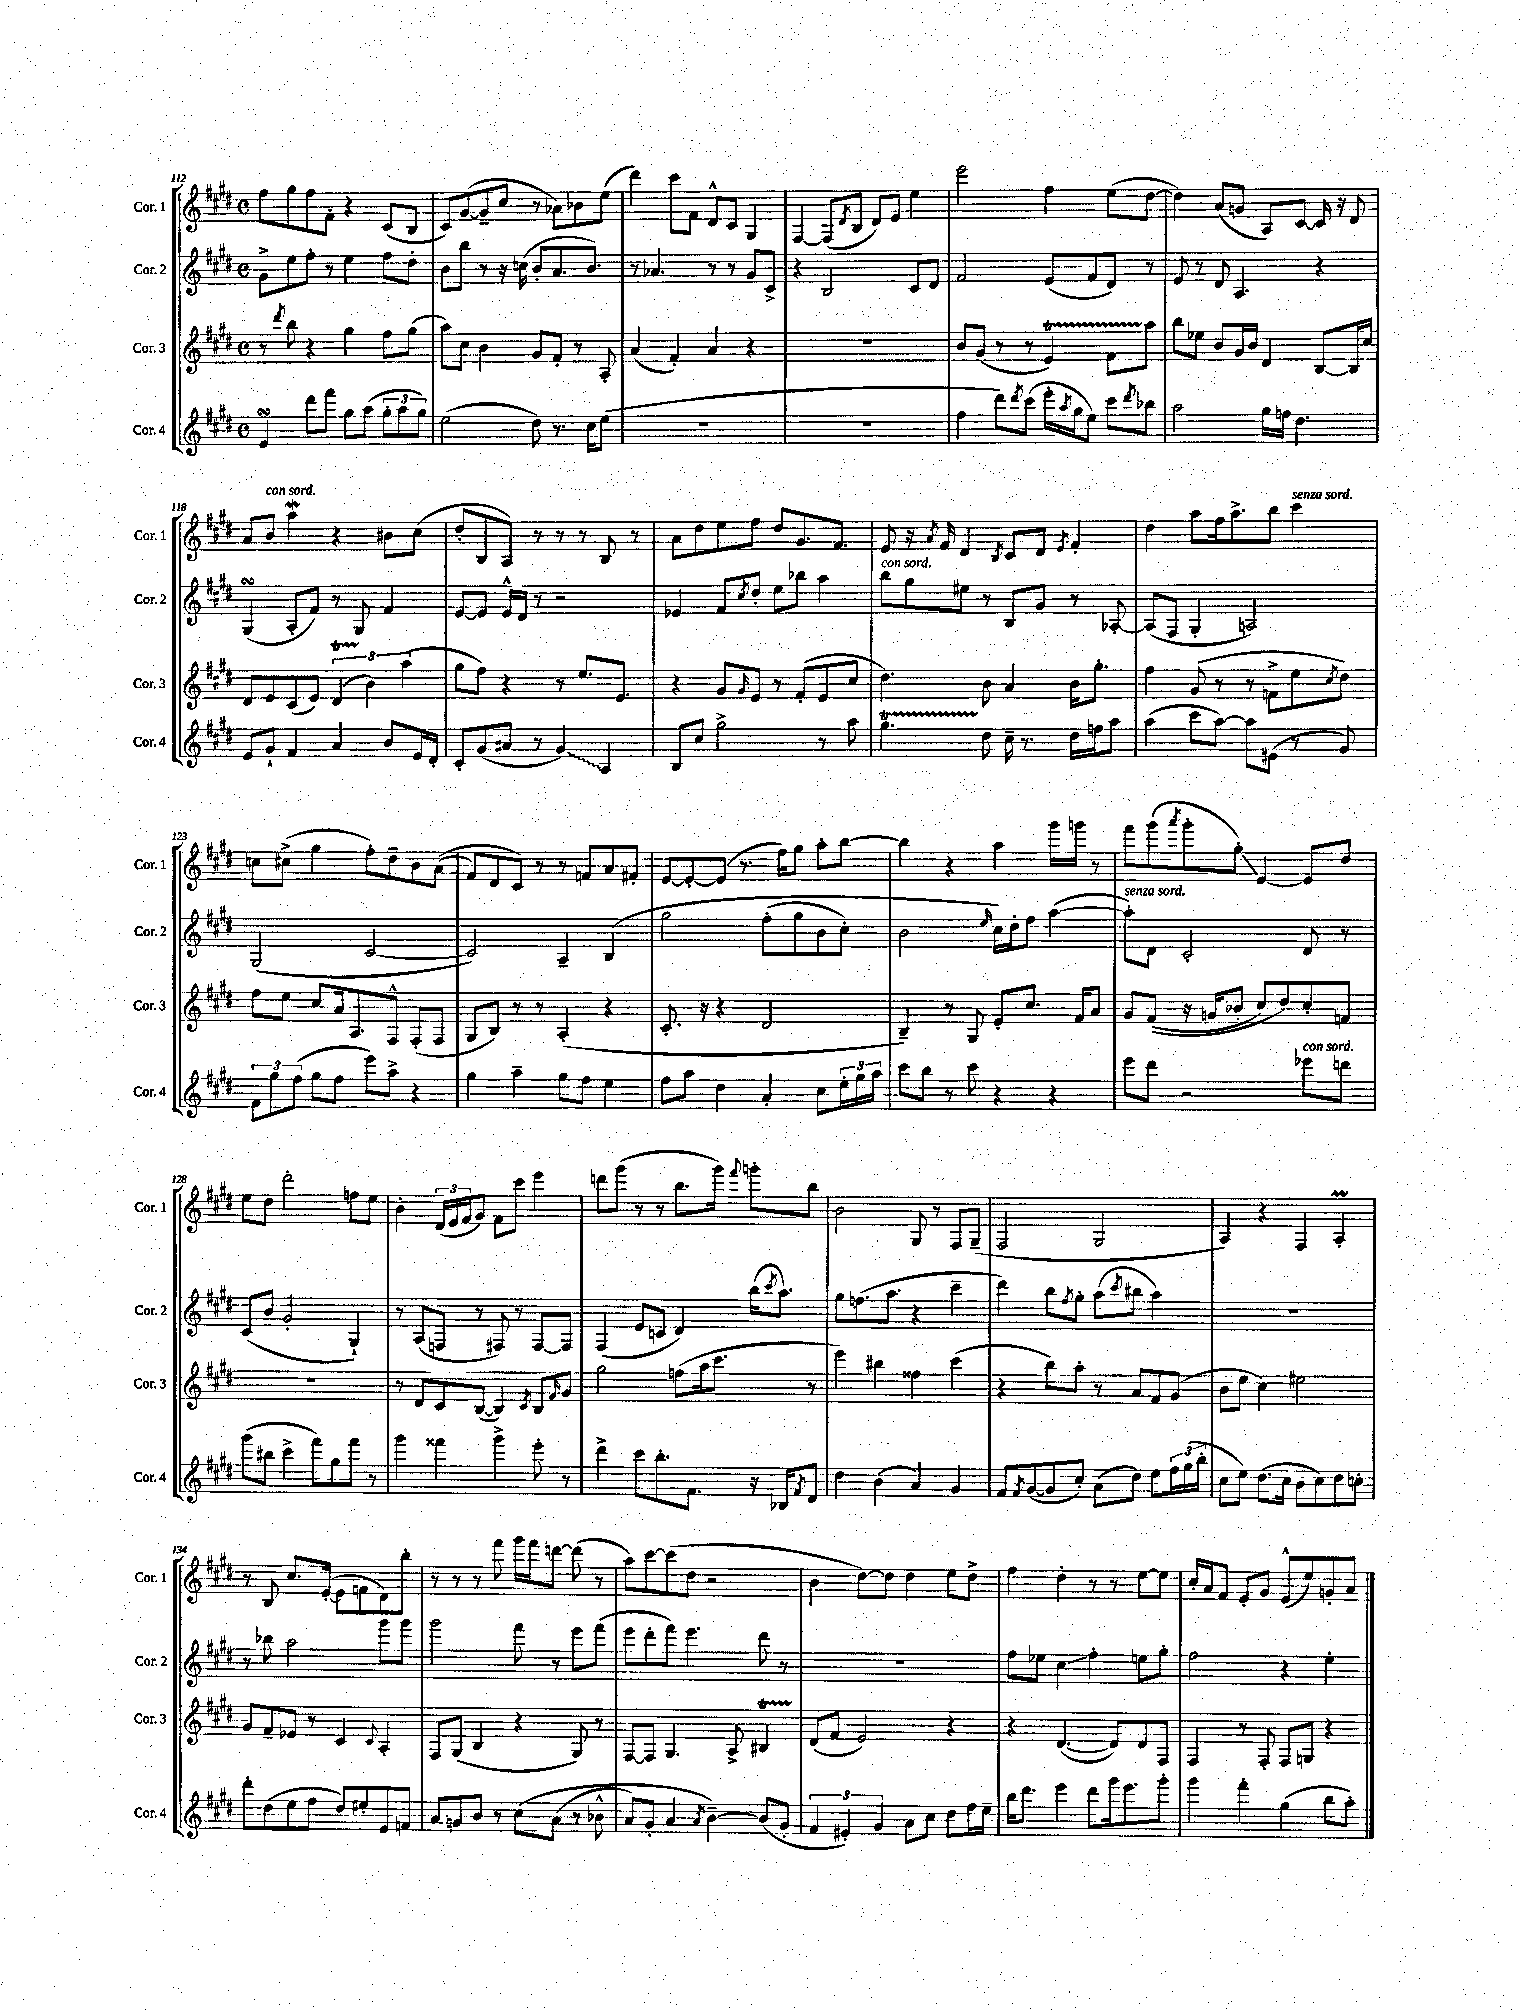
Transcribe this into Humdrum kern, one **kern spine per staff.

**kern	**kern	**kern	**kern
*staff4	*staff3	*staff2	*staff1
*clefG2	*clefG2	*clefG2	*clefG2
*k[f#c#g#d#]	*k[f#c#g#d#]	*k[f#c#g#d#]	*k[f#c#g#d#]
*M4/4	*M4/4	*M4/4	*M4/4
*met(c)	*met(c)	*met(c)	*met(c)
4e/	8r	8g#^\L	8ff#\L
.	8qddd#/	.	.
.	8bb\	8ee\	8gg#\
8ddd#\L	4r	8ff#'\J	8ff#\
8fff#\J	.	8r	8f#'\J
8gg#\L	4gg#\	4ee\	4r
(8aa\J	.	.	.
12gg#'\L	8ff#\L	8ff#\L	(8c#/L
12aa\	.	.	.
.	(8gg#\J	8dd#'\J	8B/J
12gg#\J)	.	.	.
=	=	=	=
(2ee\	8aa\L)	8b\L	8c#/L)
.	8cc#\J	8bb\J	([8g#/
.	4b\	8r	8g#~/]
.	.	16r	8cc#/J
.	.	(16cc\	.
8dd#\)	8g#/L	8b'/L	8r
8.r	8f#'/J	8.a/	8a-\L)
.	8r	.	8b-\
16cc#\LK	.	8.b/J)	.
(8ee\J	8A'/	.	(8ee\J
=	=	=	=
1r	(4a/	8r	4ddd#\)
.	.	4.a-/	.
.	4f#'/)	.	8ccc#\L
.	.	.	8f#\J
.	4a/	8r	8d#^^/L
.	.	8r	8c#/J
.	4r	8g#/L	4G#/
.	.	8c#^/J	.
=	=	=	=
1r	1r	4r	[4F#/
.	.	2B/	(8F#/]L
.	.	.	8qd#/
.	.	.	8B/J
.	.	.	8d#/L)
.	.	.	8e/J
.	.	8c#/L	4ee\
.	.	8d#/J	.
=	=	=	=
4ff#\	8b/L	2f#/	2eee\
.	(8g#/J	.	.
8ddd#\L)	8r	.	.
8qddd#/	.	.	.
(8ccc#\J	8r	.	.
16eee'\LL	4e/)	(8e/L	4ff#\
8qaa/	.	.	.
16gg#\J	.	.	.
8ee\J)	.	8f#/	.
8ccc#\L	8f#\L	8d#/J)	(8ee\L
8qddd#/	.	.	.
8bb-\J	8aa\J	8r	[8dd#\J
=	=	=	=
2aa\	8bb\L	8e/	4dd#\])
.	8ee-\J	8r	.
.	8b/L	8d#/	(8a/L
.	16g#/L	4.A/	8g/J
.	16b/JJ	.	.
16gg#\LL	4d#/	.	8A/L)
16ff\JJ	.	.	.
4.dd#\	.	.	[8c#/J
.	[8B/L	4r	16c#/]
.	.	.	16r
.	16B/]L	.	8d#/
.	16cc#/JJ	.	.
=	=	=	=
8e/L	8d#/L	(4G#/	8a/L
8g#`/J	8e/	.	8b/J
4f#/	(8c#/	8A'/L	4aa\
.	8e/J)	8f#/J)	.
4a/	(6d#/	8r	4r
.	.	8G#/	.
.	6b\)	.	.
8b/L	.	4f#/	8b#\L
.	(6aa\	.	.
16e/L	.	.	(8cc#\J
16d#'/JJ	.	.	.
=	=	=	=
8c#'/L	8gg#\L	[8e/L	8dd#'/L
(8g#/	8ff#\J)	8e/]J	8B/
8a#/J	4r	16e^^/LL	8A/J)
.	.	16d#/JJ	.
8r	.	8r	8r
4g#/)	8r	2r	8r
.	8.ee/L	.	8r
4A/	.	.	8B/
.	8.e/J	.	.
.	.	.	8r
=	=	=	=
8B/L	4r	4e-/	8a\L
8cc#/J	.	.	8dd#\
2gg#^\	8g#/L	8f#/L	8ee\
.	16qqg#/	8qcc#/	.
.	8e/J	8dd#'/J	8ff#\J
.	8r	8ee\L	8dd#/L
.	(8f#'/L	8bb-\J	8.g#/
8r	8e/	4aa\	.
.	.	.	8.f#/J
8aa\	8cc#/J	.	.
=	=	=	=
4.gg#\	4.dd#\)	8bb\L	8e/
.	.	8gg#\	16r
.	.	.	8qa/
.	.	.	16f#/
.	.	8ee#\J	4d#/
8dd#\	8b\	8r	.
.	.	.	8qB/
16cc#~\	4a/	8B/L	8c#/L
8.r	.	.	.
.	.	8g#/J	8d#/J
.	.	.	8qe/
16dd#\LL	16b\LK	8r	4f#'/
16ff\J	8.gg#'\J	.	.
8aa\J	.	[8A-'/	.
=	=	=	=
(4aa\	4ff#\	(8A-/]L	4dd#\
.	.	8F#/J	.
8ccc#\L	(8g#/	4G#'/	8aa\L
[8aa\J)	8r	.	16ff#\k
.	.	.	8.aa^\
8aa\]L	8r	2A/)	.
(8e#\J	8f^\L	.	8bb\J
8r	8ee\	.	4ccc#\
.	8qcc#/	.	.
8g#/)	8dd#\J)	.	.
=	=	=	=
12f#\L	8ff#\L	(2G#/	8cc\L
12gg#\	.	.	.
.	8ee\J	.	(8cc#^\J
(12ff#\J	.	.	.
8gg#\L	8cc#/L	.	4gg#\
8ff#\J	16a/k	.	.
.	8.A/	.	.
8eee\L)	.	[2c#/	8ff#'\L)
8aa^\J	8F#^^/J	.	8dd#~\
4r	(8F#'/L	.	8b\
.	8F#/J	.	&((8a\J
=	=	=	=
4gg#\	8G#/L	2c#/])	8f#/L)
.	8B/J)	.	8d#/
4aa~\	8r	.	8c#/J&)
.	8r	.	8r
8gg#\L	(4A'/	4A~/	8r
8ff#\J	.	.	8f/L
4ee\	4r	&(4B/	8a/
.	.	.	8f#'/J
=	=	=	=
8ff#\L	8.c#'/	2gg#\	[8e/L
8aa\J	.	.	8e'/_
.	16r	.	.
4dd#\	4r	.	(8e/]J
.	.	.	8.r
4a'/	2d#/	(8ff#'\L	.
.	.	.	16ff#\LK)
.	.	8gg#\	8gg#\J
8cc#\L	.	8b\	8aa'\L
24ee'\L	.	8cc#'\J)	[8bb\J
24gg#\	.	.	.
24aa\JJ	.	.	.
=	=	=	=
8ccc#\L	4B~/)	2b\	4bb\]
8bb\J	.	.	.
8r	8r	.	4r
8ccc#\	8G#/	.	.
.	.	16qqee/	.
4r	8e'/L	16cc#\LL&)	4aa\
.	.	16dd#'\J	.
.	8.cc#/J	8ff#\J	.
4r	.	([4aa\	16ggg#\LL
.	16f#/LK	.	16ggg\JJ
.	8a/J	.	8r
=	=	=	=
8eee\L	8g#/L	8aa'\]L)	8fff#\L
8ddd#\J	&((8f#/J	8d#\J	(8ggg#\
.	.	.	8qaaa/
2r	16r	2c#'/	8ggg#'\
.	16g/LK	.	.
.	8b-'/J	.	8gg#'\J)
.	8cc#/L)	.	[4e/
.	8dd#/&)	.	.
8eee-\L	8cc#'/	8d#/	8e/]L
8ddd\J	8f/J	8r	8dd#/J
=	=	=	=
(8ggg#\L	1r	(8c#/L	8ee\L
8bb#\J	.	8b/J	8dd#\J
4ccc#^\	.	2g#'/	2ddd#'\
8fff#\L)	.	.	.
8gg#\	.	.	.
8fff#\J	.	4G#`/)	8ff\L
8r	.	.	8ee\J
=	=	=	=
4ggg#\	8r	8r	4b'\
.	8d#/L	(8A/L	.
4fff##\	8c#/	8F/J	(24d#/LL
.	.	.	24e/
.	.	.	24f#/J
.	([8B/J	8r	8g#/J)
4ggg#^\	4B/])	8F#/)	8f#\L
.	.	8r	8ccc#\J
.	8qc#/	.	.
8eee'\	8B/L	[8F#/L	4eee\
.	16qqf#/	.	.
8r	8g#/J	8F#/]J	.
=	=	=	=
4ddd#^\	2gg#\	(4F#/	8ddd\L
.	.	.	(8ggg#\J
8ccc#\L	.	8e/L	8r
8.bb'\	.	8c/J	8r
.	(8ff\L	4d#/)	8.bb\L
8.f#\J	.	.	.
.	16aa\k	.	.
.	8.ccc#\J	.	16ggg#\Jk)
.	.	.	8qqfff#/
16r	.	(16bb\LK	8ggg'\L
.	.	8qccc#/	.
16B-/LK	.	8.aa\J)	.
8qf#/	.	.	.
8d#/J	8r	.	8bb\J
=	=	=	=
4dd#\	4eee\)	8gg#\L	2b\
.	.	(8.ff\	.
(4b\	4bb#\	.	.
.	.	8.aa\J	.
4a/)	4ff##\	4r	8G#/
.	.	.	8r
4g#/	(4ccc#\	4ccc#~\	8F#/L
.	.	.	(8G#~/J
=	=	=	=
8f#/L	4r	4ddd#\)	2F#/
8qf#/	.	.	.
([8g#/	.	.	.
8g#/]	8bb\L)	8bb\L	.
.	.	8qff#/	.
8cc#'/J)	8aa'\J	8gg#'\J	.
(8a\L	8r	(8aa\L	2G#/
.	.	8qccc#/	.
8dd#\J)	8a/L	8bb#\J	.
8ee\L	8f#/	4aa\)	.
24ff#\L	(8g#/J	.	.
(24gg#\	.	.	.
24bb'\JJ	.	.	.
=	=	=	=
8cc#\L	8b\L	1r	4A/)
8ee\J)	8ee\J	.	.
(8.dd#\L	4cc#\)	.	4r
16cc#\Jk	.	.	.
8b\L	2ee#\	.	4F#/
8cc#\)	.	.	.
8dd#\	.	.	4A'/
8cc'\J	.	.	.
=	=	=	=
8ddd#'\L	8g#/L	8r	8r
(8dd#\	8f#~/	8bb-\	8B/
8ee\	8e-/J	2aa\	8.cc#/L
8ff#\J	8r	.	.
.	.	.	([16e'/Jk
8dd#/L)	4c#/	.	8e\]L
8ee#'/	.	.	8f\
.	8qqc#/	.	.
8e/	4A'/	8ggg#\L	8d#\)
8f/J	.	8ggg#\J	8bb'\J
=	=	=	=
8a/L	8F#/L	2ggg#\	8r
8g/	(8G#/J	.	8r
8b/J	4B/	.	8r
8r	.	.	8fff#\
&(8cc#\L	4r	8fff#\	16ggg#\LL
.	.	.	16fff#\J
(8a\J	.	8r	[8ddd\J
8r	8G#/)	8eee\L	(8ddd\]
8b-^^\	8r	(8fff#\J	8r
=	=	=	=
8a/L)	[8F#/L	8eee\L	8aa\L)
8g#'/J	8F#/]J	8ddd#'\	[8ccc#\
4a/	4.G#/	8fff#\J)	(8ccc#\]
.	.	4.eee\	8dd#\J
8qa/	.	.	.
[4b~\&)	.	.	2r
.	8A^/	.	.
(8b/]L	4B#/	8ddd#\	.
8g#'/J	.	8r	.
=	=	=	=
6f#/	(8d#/L	1r	4b\
.	8f#/J	.	.
6e#'/)	.	.	.
.	2e/)	.	[8dd#\L)
6g#/	.	.	.
.	.	.	8dd#\]J
8a\L	.	.	4dd#\
8cc#\J	.	.	.
8dd#\L	4r	.	8ee\L
16ff#\L	.	.	8dd#^\J
16ee~\JJ	.	.	.
=	=	=	=
16bb\LK	4r	8ff#\L	4ff#\
8.ddd#\J	.	.	.
.	.	8ee-\J	.
4eee\	([4.d#/	4cc#\	4dd#'\
8ddd#\L	.	4ff#'\	8r
16ggg#\k	8d#/]L)	.	8r
8.eee\	.	.	.
.	8d#/	8ee\L	[8ee\L
8ggg#'\J	8F#/J	8gg#'\J	8ee\]J
=	=	=	=
4ggg#\	4F#/	2ff#\	16cc#'/LL
.	.	.	16a/J
.	.	.	8f#/J
4fff#'\	8r	.	8e'/L
.	8F#'/	.	8g#/J
(4gg#\	8F#/L	4r	(8e^^/L
.	8G/J	.	8ee/)
8bb\L	4r	4ee'\	8g'/
8aa'\J)	.	.	8a/J
==	==	==	==
*-	*-	*-	*-
